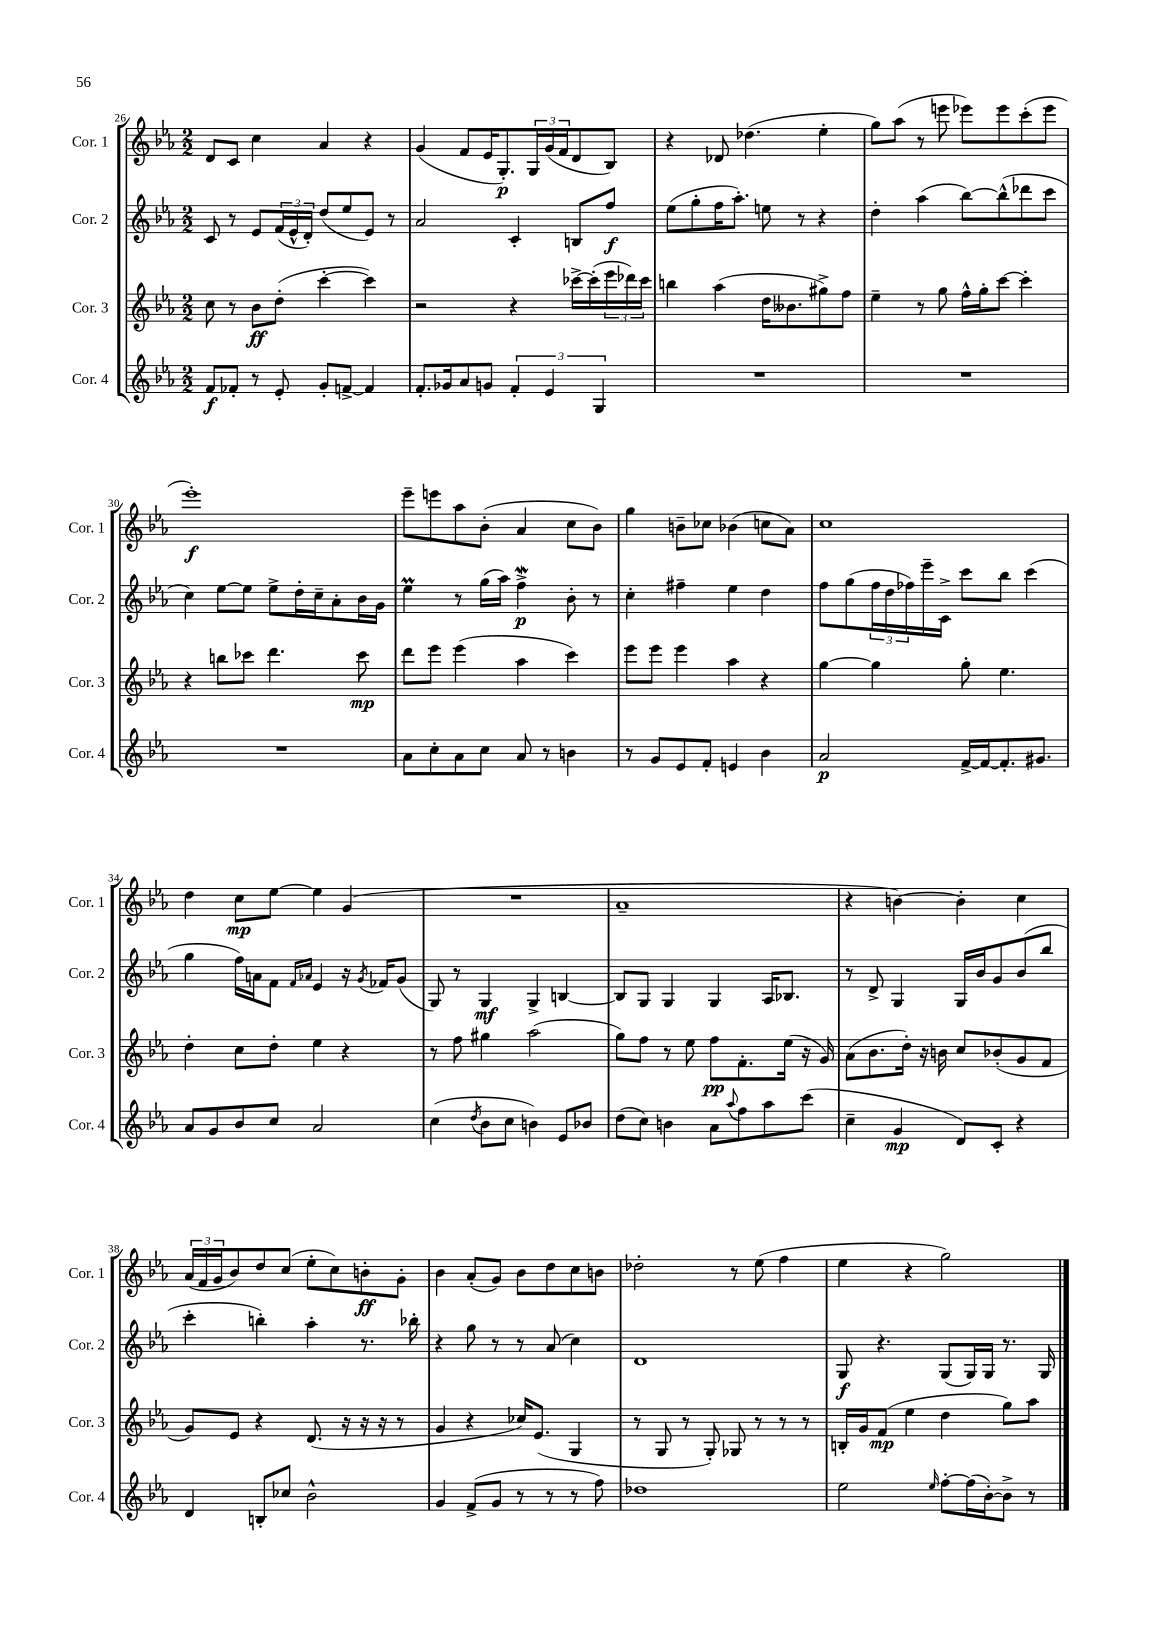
<<
\new StaffGroup <<
\new Staff = "s0" \with { instrumentName = "Cor. 1" shortInstrumentName = "Cor. 1" } {
    \clef treble \key ees \major \numericTimeSignature \time 2/2
    d'8 c'8 c''4 aes'4 r4 |
    g'4( f'8 ees'16 g8.-.\p) \tuplet 3/2 { g16 g'16( f'16 } d'8 bes8) |
    r4 des'8 des''4.( ees''4-. |
    g''8) aes''8( r8 e'''8 ees'''8) ees'''8 c'''8-.( ees'''8 |
    ees'''1-.\f) |
    ees'''8-- e'''8 aes''8 bes'8-.( aes'4 c''8 bes'8) |
    g''4 b'8-- ces''8 bes'4( c''8 aes'8) |
    c''1 |
    d''4 c''8\mp ees''8~ ees''4 g'4( |
    R1 |
    aes'1-- |
    r4 b'4~) b'4-. c''4 |
    \tuplet 3/2 { aes'16( f'16 g'16 } bes'8) d''8 c''8( ees''8-. c''8) b'8-.\ff g'8-. |
    bes'4 aes'8-.( g'8) bes'8 d''8 c''8 b'8 |
    des''2-. r8 ees''8( f''4 |
    ees''4 r4 g''2) \bar "|." |
}
\new Staff = "s1" \with { instrumentName = "Cor. 2" shortInstrumentName = "Cor. 2" } {
    \clef treble \key ees \major \numericTimeSignature \time 2/2
    c'8 r8 ees'8 \tuplet 3/2 { f'16( ees'16-^ d'16-.) } d''8( ees''8 ees'8) r8 |
    aes'2 c'4-. b8 f''8\f |
    ees''8( g''8-. f''16 aes''8.-.) e''8 r8 r4 |
    d''4-. aes''4( bes''8~) bes''8-^( des'''8 c'''8 |
    c''4) ees''8~ ees''8 ees''8-> d''16-. c''16-- aes'8-. bes'16 g'16 |
    ees''4\prall r8 g''16( aes''16) f''4->\mordent\p bes'8-. r8 |
    c''4-. fis''4-- ees''4 d''4 |
    f''8 g''8( \tuplet 3/2 { f''16 d''16 fes''16) } ees'''16-- c'16-> c'''8 bes''8 c'''4( |
    g''4 f''16) a'16 f'8 \grace { f'16 aes'16 } ees'4 r16 \acciaccatura { g'8 } fes'16 g'8( |
    g8) r8 g4\mf g4-> b4~ |
    b8 g8 g4 g4 aes16 bes8. |
    r8 d'8-> g4 g16 bes'16 g'8 bes'8( bes''8 |
    c'''4-. b''4-.) aes''4-. r8. bes''16-. |
    r4 g''8 r8 r8 aes'8( c''4) |
    d'1 |
    g8\f r4. g8( g16) g16 r8. g16 \bar "|." |
}
\new Staff = "s2" \with { instrumentName = "Cor. 3" shortInstrumentName = "Cor. 3" } {
    \clef treble \key ees \major \numericTimeSignature \time 2/2
    c''8 r8 bes'8\ff d''8-.( c'''4~-. c'''4) |
    r2 r4 ces'''16~-> ces'''16-.( \tuplet 3/2 { ees'''16 des'''16) ces'''16 } |
    b''4 aes''4( d''16 beses'8. gis''8->) f''8 |
    ees''4-- r8 g''8 f''16-^ g''16-. c'''8~ c'''4-. |
    r4 b''8 ces'''8 d'''4. ces'''8\mp |
    d'''8 ees'''8 ees'''4( aes''4 c'''4) |
    ees'''8 ees'''8 ees'''4 aes''4 r4 |
    g''4~ g''4 g''8-. ees''4. |
    d''4-. c''8 d''8-. ees''4 r4 |
    r8 f''8 gis''4 aes''2( |
    g''8) f''8 r8 ees''8 f''8\pp f'8.-. ees''16( r16 g'16) |
    aes'8( bes'8. d''16-.) r16 b'16 c''8 bes'8-.( g'8 f'8 |
    g'8) ees'8 r4 d'8.( r16 r16 r16 r8 |
    g'4 r4 ces''16) ees'8.( g4 |
    r8 g8 r8 g8-.) ges8 r8 r8 r8 |
    b16-. g'16 f'8\mp( ees''4 d''4 g''8) aes''8 \bar "|." |
}
\new Staff = "s3" \with { instrumentName = "Cor. 4" shortInstrumentName = "Cor. 4" } {
    \clef treble \key ees \major \numericTimeSignature \time 2/2
    f'8\f fes'8-. r8 ees'8-. g'8-. f'8~-> f'4 |
    f'8.-. ges'16 aes'8 g'8 \tuplet 3/2 { f'4-. ees'4 g4 } |
    R1 |
    R1 |
    R1 |
    aes'8 c''8-. aes'8 c''8 aes'8 r8 b'4 |
    r8 g'8 ees'8 f'8-. e'4 bes'4 |
    aes'2\p f'16~-> f'16~ f'8.-. gis'8. |
    aes'8 g'8 bes'8 c''8 aes'2 |
    c''4( \acciaccatura { d''8 } bes'8 c''8 b'4) ees'8 bes'8 |
    d''8( c''8) b'4 aes'8 \appoggiatura { aes''8 } f''8 aes''8 c'''8( |
    c''4-- g'4\mp d'8) c'8-. r4 |
    d'4 b8-. ces''8 bes'2-^ |
    g'4 f'8->( g'8 r8 r8 r8 f''8) |
    des''1 |
    ees''2 \grace { ees''16 } f''8~-. f''16( bes'16~-.) bes'8-> r8 \bar "|." |
}
>>
>>
\layout { \context { \Score currentBarNumber = #26 } }
